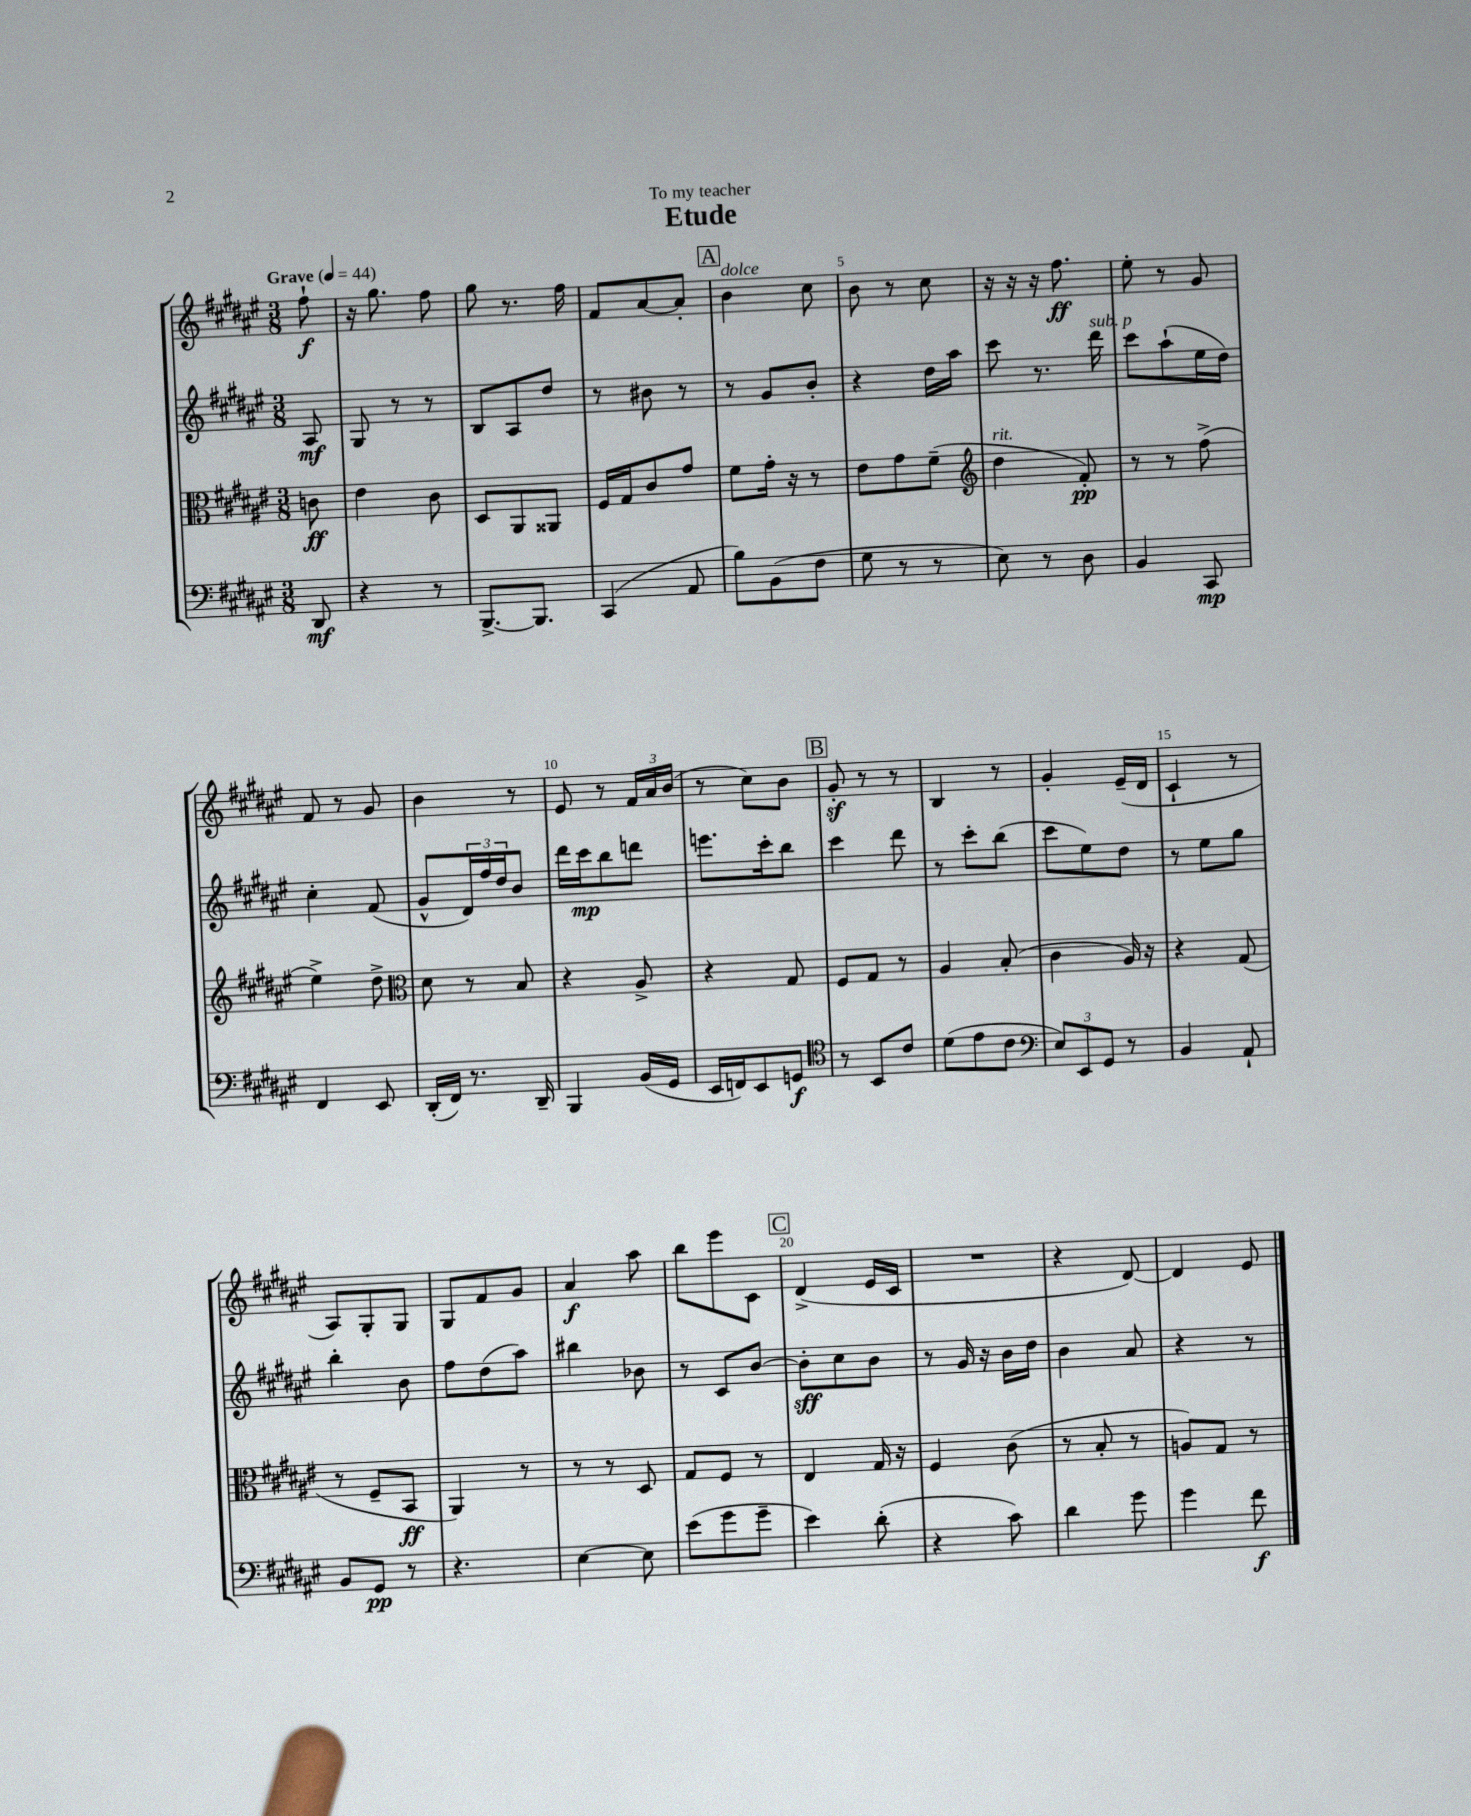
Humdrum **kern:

**kern	**dynam	**kern	**dynam	**kern	**dynam	**kern	**dynam
*part4	*part4	*part3	*part3	*part2	*part2	*part1	*part1
*staff4	*staff4	*staff3	*staff3	*staff2	*staff2	*staff1	*staff1
*clefF4	*	*clefC3	*	*clefG2	*	*clefG2	*
*k[f#c#g#d#a#e#]	*	*k[f#c#g#d#a#e#]	*	*k[f#c#g#d#a#e#]	*	*k[f#c#g#d#a#e#]	*
*M3/8	*	*M3/8	*	*M3/8	*	*M3/8	*
*MM44	*	*MM44	*	*MM44	*	*MM44	*
=	=	=	=	=	=	=	=
!	!	!	!	!	!	!LO:TX:a:B:t=Grave	!
8DD#/	mf	8cn\	ff	8A#/	mf	8ff#`\	f
=1	=1	=1	=1	=1	=1	=1	=1
4r	.	4e#\	.	8G#/	.	16r	.
.	.	.	.	.	.	8.gg#\	.
.	.	.	.	8r	.	.	.
8r	.	8c#\	.	8r	.	8ff#\	.
=2	=2	=2	=2	=2	=2	=2	=2
[8.BBB^/L	.	8D#/L	.	8B/L	.	8gg#\	.
.	.	8AA#/	.	8A#/	.	8.r	.
8.BBB/J]	.	.	.	.	.	.	.
.	.	8AA##X/J	.	8dd#/J	.	.	.
.	.	.	.	.	.	16ff#\	.
=3	=3	=3	=3	=3	=3	=3	=3
(4CC#/	.	16F#/LL	.	8r	.	8f#/L	.
.	.	16G#/J	.	.	.	.	.
.	.	8c#/	.	8b#X\	.	[8a#/	.
8AA#/	.	8g#/J	.	8r	.	8a#'/J]	.
!!LO:REH:place=s1:t=A
=4	=4	=4	=4	=4	=4	=4	=4
!	!	!	!	!	!	!LO:TX:a:i:t=dolce	!
8B\L)	.	8f#\L	.	8r	.	4b\	.
(8BB\	.	16g#'\Jk	.	8g#/L	.	.	.
.	.	16r	.	.	.	.	.
8F#\J	.	8r	.	8b'/J	.	8cc#\	.
=5	=5	=5	=5	=5	=5	=5	=5
8G#\	.	8e#\L	.	4r	.	8b\	.
8r	.	8g#\	.	.	.	8r	.
8r	.	(8f#~\J	.	16dd#\LL	.	8cc#\	.
.	.	.	.	16aa#\JJ	.	.	.
=6	=6	=6	=6	=6	=6	=6	=6
*	*	*clefG2	*	*	*	*	*
!	!	!LO:TX:a:i:t=rit.	!	!	!	!	!
8E#\)	.	4dd#\	.	8ccc#\	.	16r	.
.	.	.	.	.	.	16r	.
8r	.	.	.	8.r	.	16r	.
.	.	.	.	.	.	8.ff#\	ff
8D#\	.	8f#'/)	pp	.	.	.	.
!	!	!	!	!LO:TX:a:i:t=sub. p	!	!	!
.	.	.	.	16ddd#\	.	.	.
=7	=7	=7	=7	=7	=7	=7	=7
4BB/	.	8r	.	8ccc#\L	.	8ee#'\	.
.	.	8r	.	(8aa#`\	.	8r	.
8CC#/	mp	(8ff#^\	.	16ee#\L	.	8g#/	.
.	.	.	.	16dd#\JJ)	.	.	.
!!LO:LB:g=z
=8	=8	=8	=8	=8	=8	=8	=8
4FF#/	.	4ee#^\)	.	4cc#'\	.	8f#/	.
.	.	.	.	.	.	8r	.
8EE#/	.	8dd#^\	.	(8f#/	.	8g#/	.
=9	=9	=9	=9	=9	=9	=9	=9
*	*	*clefC3	*	*	*	*	*
(16DD#'/LL	.	8d#\	.	8g#^^/L	.	4b\	.
16FF#/JJ)	.	.	.	.	.	.	.
8.r	.	8r	.	24d#/L)	.	.	.
.	.	.	.	24ff#/	.	.	.
.	.	.	.	24dd#/J	.	.	.
.	.	8B/	.	8b/J	.	8r	.
16DD#~/	.	.	.	.	.	.	.
=10	=10	=10	=10	=10	=10	=10	=10
4BBB/	.	4r	.	16ddd#\LL	.	8e#/	.
.	.	.	.	16ccc#\J	mp	.	.
.	.	.	.	8bb\	.	8r	.
(16BB/LL	.	8A#^/	.	8dddn\J	.	24f#/LL	.
.	.	.	.	.	.	24a#/	.
16GG#/JJ	.	.	.	.	.	.	.
.	.	.	.	.	.	(24b/JJ	.
=11	=11	=11	=11	=11	=11	=11	=11
16EE#/LL	.	4r	.	8.eeen\L	.	8r	.
16FFn/J)	.	.	.	.	.	.	.
8EE#/	.	.	.	.	.	8cc#\L)	.
.	.	.	.	16ccc#'\k	.	.	.
8GGn/J	f	8G#/	.	8bb\J	.	8b\J	.
!!LO:REH:place=s1:t=B
=12	=12	=12	=12	=12	=12	=12	=12
*clefC4	*	*	*	*	*	*	*
8r	.	8F#/L	.	4ccc#\	.	8g#z'/	.
8BB/L	.	8G#/J	.	.	.	8r	.
8c#/J	.	8r	.	8ddd#\	.	8r	.
=13	=13	=13	=13	=13	=13	=13	=13
(8d#\L	.	4A#/	.	8r	.	4B/	.
8e#\	.	.	.	8ccc#'\L	.	.	.
8c#\J	.	(8B'/	.	(8bb\J	.	8r	.
=14	=14	=14	=14	=14	=14	=14	=14
*clefF4	*	*	*	*	*	*	*
12E#/L)	.	4c#\	.	8ccc#\L	.	4g#'/	.
12EE#/	.	.	.	.	.	.	.
.	.	.	.	8ee#\)	.	.	.
12GG#/J	.	.	.	.	.	.	.
8r	.	16A#/)	.	8dd#\J	.	(16e#~/LL	.
.	.	16r	.	.	.	16d#/JJ	.
=15	=15	=15	=15	=15	=15	=15	=15
4BB/	.	4r	.	8r	.	4c#`/	.
.	.	.	.	8ee#\L	.	.	.
8AA#`/	.	(8G#/	.	8gg#\J	.	8r	.
!!LO:LB:g=z
=16	=16	=16	=16	=16	=16	=16	=16
8BB/L	.	8r	.	4bb'\	.	8A#/L)	.
8GG#/J	pp	8F#~/L	.	.	.	8G#'/	.
8r	.	8BB/J	ff	8b\	.	8G#/J	.
=17	=17	=17	=17	=17	=17	=17	=17
4.r	.	4AA#/)	.	8ff#\L	.	8G#/L	.
.	.	.	.	(8dd#\	.	8f#/	.
.	.	8r	.	8aa#\J)	.	8g#/J	.
=18	=18	=18	=18	=18	=18	=18	=18
[4E#\	.	8r	.	4bb#X\	.	4a#/	f
.	.	8r	.	.	.	.	.
8E#\]	.	8D#/	.	8b-X\	.	8aa#\	.
=19	=19	=19	=19	=19	=19	=19	=19
(8e#\L	.	8G#/L	.	8r	.	8bb\L	.
8g#\	.	8F#/J	.	8c#/L	.	8eee#\	.
8g#~\J	.	8r	.	[8b/J	.	8c#\J	.
!!LO:REH:place=s1:t=C
=20	=20	=20	=20	=20	=20	=20	=20
4e#\)	.	4E#/	.	8b'\L]	sff	(4d#^/	.
.	.	.	.	8cc#\	.	.	.
(8d#'\	.	16G#/	.	8b\J	.	16e#/LL	.
.	.	16r	.	.	.	16c#/JJ	.
=21	=21	=21	=21	=21	=21	=21	=21
4r	.	4F#/	.	8r	.	4.r	.
.	.	.	.	16g#/	.	.	.
.	.	.	.	16r	.	.	.
8c#\)	.	(8c#\	.	16b\LL	.	.	.
.	.	.	.	16dd#\JJ	.	.	.
=22	=22	=22	=22	=22	=22	=22	=22
4d#\	.	8r	.	4b\	.	4r	.
.	.	8B'/	.	.	.	.	.
8g#\	.	8r	.	8a#/	.	[8d#/)	.
=23	=23	=23	=23	=23	=23	=23	=23
4g#\	.	8An/L)	.	4r	.	4d#/]	.
.	.	8G#/J	.	.	.	.	.
8f#\	f	8r	.	8r	.	8e#/	.
==	==	==	==	==	==	==	==
*-	*-	*-	*-	*-	*-	*-	*-
